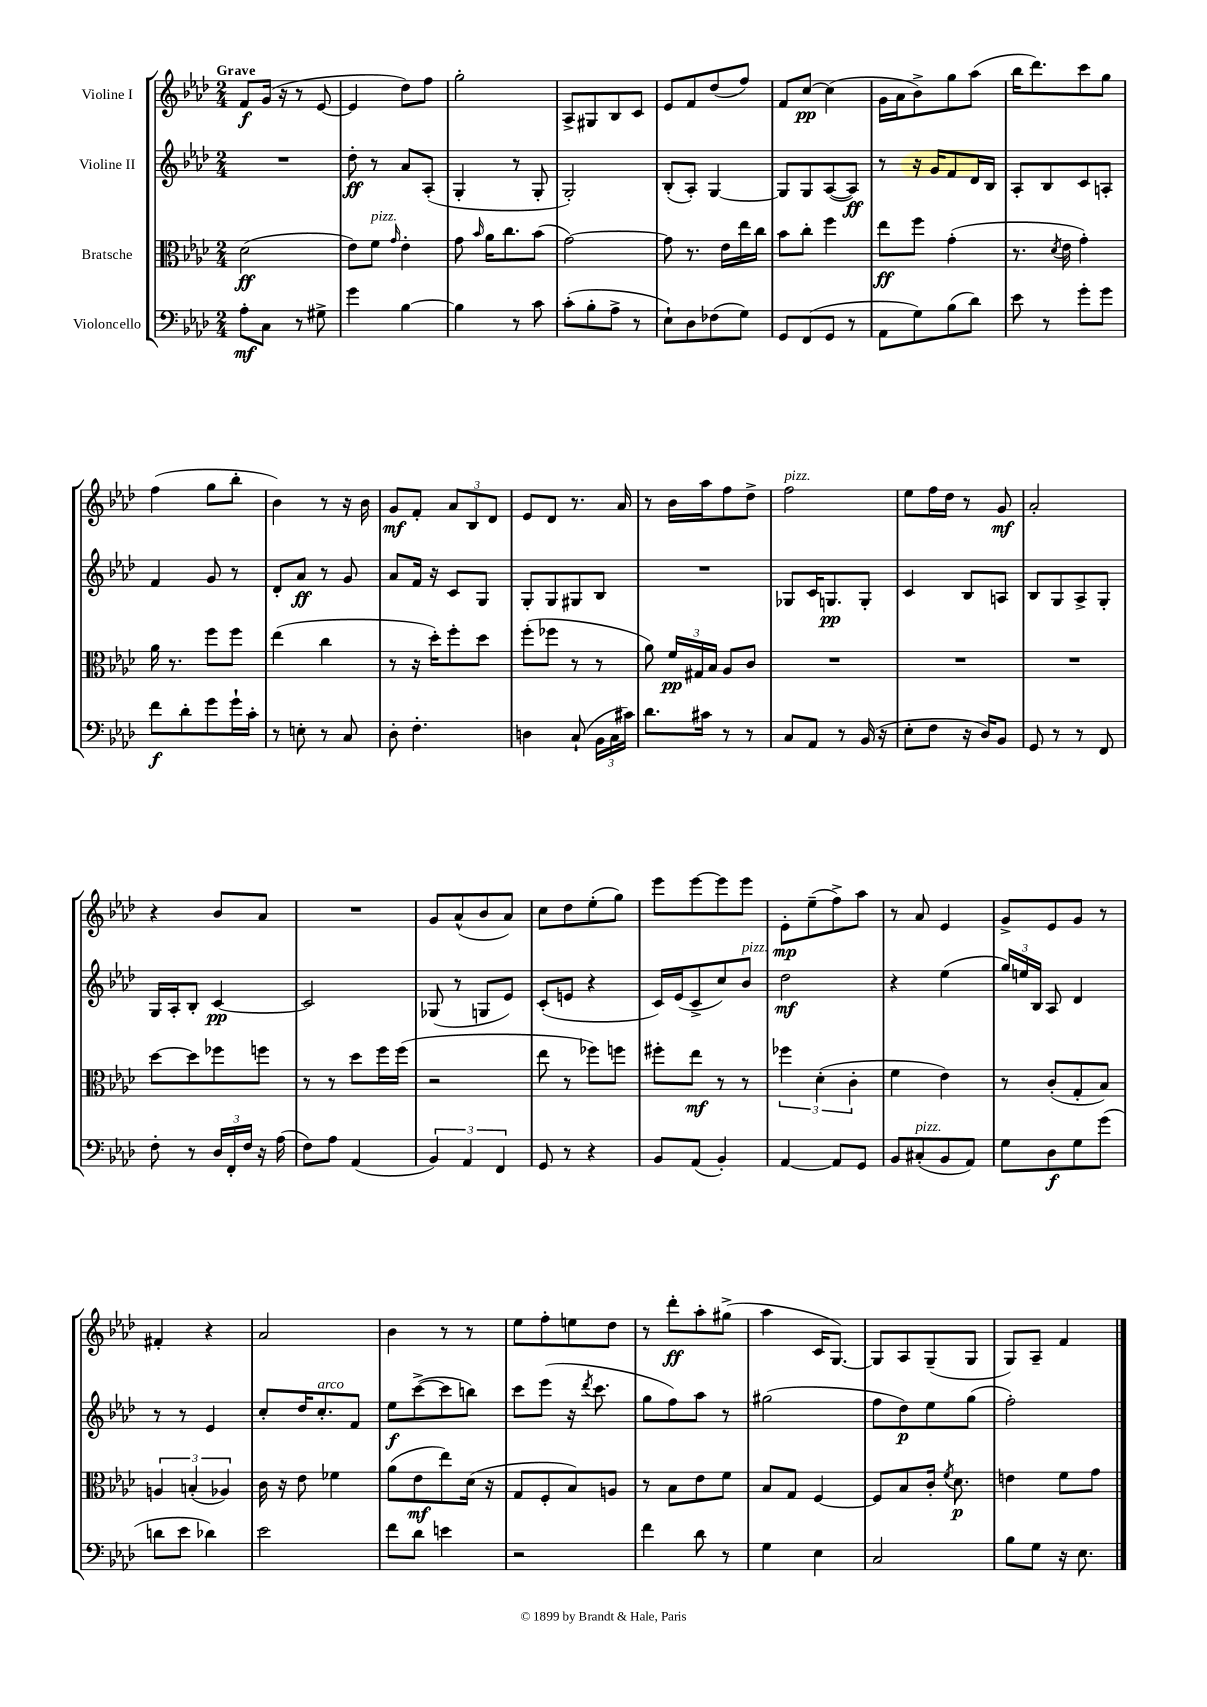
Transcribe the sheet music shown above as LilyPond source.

<<
\new StaffGroup <<
\new Staff = "s0" \with { instrumentName = "Violine I" } {
    \clef treble \key aes \major \numericTimeSignature \time 2/4 \tempo "Grave"
    \autoBeamOff f'8[\f g'16]( r16 r8 ees'8~ |
    ees'4 des''8[) f''8] |
    g''2-. |
    aes8[-> gis8 bes8 c'8] |
    ees'8[ f'8 des''8( f''8]) |
    f'8[ c''8]~\pp c''4( |
    g'16[ aes'16 bes'8->) g''8 aes''8]( |
    bes''16[ des'''8.) c'''8 g''8] |
    f''4( g''8[ bes''8]-. |
    bes'4) r8 r16 bes'16 |
    g'8[\mf f'8]-. \tuplet 3/2 { aes'8[ bes8 des'8] } |
    ees'8[ des'8] r8. aes'16 |
    r8 bes'16[ aes''16 f''8 des''8]-> |
    f''2^\markup { \italic "pizz." } |
    ees''8[ f''16 des''16] r8 g'8\mf |
    aes'2-. |
    r4 bes'8[ aes'8] |
    R2 |
    g'8[ aes'8-^( bes'8 aes'8]) |
    c''8[ des''8 ees''8-.( g''8]) |
    ees'''8[ ees'''8~ ees'''8 ees'''8] |
    ees'8[-.\mp ees''8--( f''8->) aes''8] |
    r8 aes'8 ees'4 |
    g'8[-> ees'8 g'8] r8 |
    fis'4-. r4 |
    aes'2 |
    bes'4 r8 r8 |
    ees''8[ f''8-. e''8 des''8] |
    r8 des'''8[-.\ff aes''8-. gis''8]->( |
    aes''4 c'16[ g8.]~) |
    g8[ aes8 g8--( g8] |
    g8[) aes8]-- f'4 \bar "|." |
}
\new Staff = "s1" \with { instrumentName = "Violine II" } {
    \clef treble \key aes \major \numericTimeSignature \time 2/4
    \autoBeamOff R2 |
    des''8-.\ff r8 aes'8[ aes8]-.( |
    g4-. r8 g8-. |
    g2-.) |
    bes8[-.( aes8]-.) g4~ |
    g8[ g8 aes8~( aes8]\ff) |
    r8 r16 g'16[ f'8 des'16 bes16] |
    aes8[-. bes8 c'8 a8]-. |
    f'4 g'8 r8 |
    des'8[-. aes'8]\ff r8 g'8 |
    aes'8[ f'16] r16 c'8[ g8] |
    g8[-. g8 gis8 bes8] |
    R2 |
    ges8[ c'16 g8.\pp g8]-. |
    c'4 bes8[ a8] |
    bes8[ g8 aes8-> g8]-. |
    g16[ aes16-. bes8]-. c'4~\pp |
    c'2 |
    ges8( r8 g8[ ees'8]) |
    c'8[-.( e'8] r4 |
    c'16[) ees'16( c'8-> c''8) bes'8]^\markup { \italic "pizz." } |
    des''2\mf |
    r4 ees''4( |
    \tuplet 3/2 { g''16[) e''16 bes16] } aes8 des'4 |
    r8 r8 ees'4 |
    c''8[-. des''16 c''8.-.^\markup { \italic "arco" } f'8] |
    ees''8[\f c'''8~->( c'''8 b''8]) |
    c'''8[ ees'''8]( r16 \acciaccatura { des'''8 } c'''8. |
    g''8[ f''8) aes''8] r8 |
    gis''2( |
    f''8[ des''8\p) ees''8 g''8]( |
    f''2-.) \bar "|." |
}
\new Staff = "s2" \with { instrumentName = "Bratsche" } {
    \clef alto \key aes \major \numericTimeSignature \time 2/4
    \autoBeamOff des'2\ff( |
    ees'8[) f'8]^\markup { \italic "pizz." } \grace { g'16 } ees'4-. |
    g'8 \grace { bes'16 } aes'16[ c''8. bes'8]( |
    g'2~) |
    g'8 r8. ees'16[ ees''16 c''16] |
    bes'8[ c''8]-. f''4 |
    ees''8[\ff f''8] g'4-.( |
    r8. \acciaccatura { des'8 } ees'16 g'4-.) |
    aes'16 r8. f''8[ f''8] |
    ees''4( c''4 |
    r8 r16 des''16[-.) f''8-. des''8] |
    f''8[-.( fes''8] r8 r8 |
    aes'8) \tuplet 3/2 { f'16[\pp gis16 bes16] } aes8[ c'8] |
    R2 |
    R2 |
    R2 |
    des''8[~ des''8 fes''8 f''8] |
    r8 r8 des''8[ f''16 f''16]( |
    r2 |
    ees''8 r8 fes''8[) f''8] |
    fis''8[-. ees''8]\mf r8 r8 |
    \tuplet 3/2 { fes''4 des'4-.( c'4-. } |
    f'4 ees'4) |
    r8 c'8[-.( g8-. bes8]) |
    \tuplet 3/2 { a4 b4-.( aes4) } |
    c'16 r16 ees'8 fes'4 |
    aes'8[( ees'8\mf ees''8) des'16]( r16 |
    g8[ f8-. bes8) a8] |
    r8 bes8[ ees'8 f'8] |
    bes8[ g8] f4~ |
    f8[ bes8 c'16]-. \acciaccatura { f'8 } des'8.\p |
    e'4 f'8[ g'8] \bar "|." |
}
\new Staff = "s3" \with { instrumentName = "Violoncello" } {
    \clef bass \key aes \major \numericTimeSignature \time 2/4
    \autoBeamOff aes8[-.\mf c8] r8 gis8-> |
    g'4 bes4~ |
    bes4 r8 c'8 |
    c'8[-.( bes8-. aes8]-> r8 |
    ees8[-!) des8 fes8( g8]) |
    g,8[ f,8( g,8] r8 |
    aes,8[ g8) bes8( des'8]) |
    ees'8 r8 g'8[-. g'8] |
    f'8[\f des'8-. g'8 g'16-! c'16]-. |
    r8 e8-. r8 c8 |
    des8-. f4.-. |
    d4 c8-!( \tuplet 3/2 { bes,16[ c16 cis'16]) } |
    des'8.[ cis'16] r8 r8 |
    c8[ aes,8] r8 bes,16( r16 |
    ees8[-. f8] r16 des16[) bes,8] |
    g,8 r8 r8 f,8 |
    f8-. r8 \tuplet 3/2 { des16[ f,16-. f16] } r16 aes16( |
    f8[) aes8] aes,4( |
    \tuplet 3/2 { bes,4) aes,4 f,4 } |
    g,8 r8 r4 |
    bes,8[ aes,8]( bes,4-.) |
    aes,4~ aes,8[ g,8] |
    bes,8[ cis8-.^\markup { \italic "pizz." }( bes,8 aes,8]) |
    g8[ des8\f g8 g'8]( |
    d'8[ ees'8] des'4) |
    ees'2 |
    f'8[ des'8] e'4 |
    r2 |
    f'4 des'8 r8 |
    g4 ees4 |
    c2 |
    bes8[ g8] r16 ees8. \bar "|." |
}
>>
>>
\layout { \context { \Score \remove "Bar_number_engraver" } }
